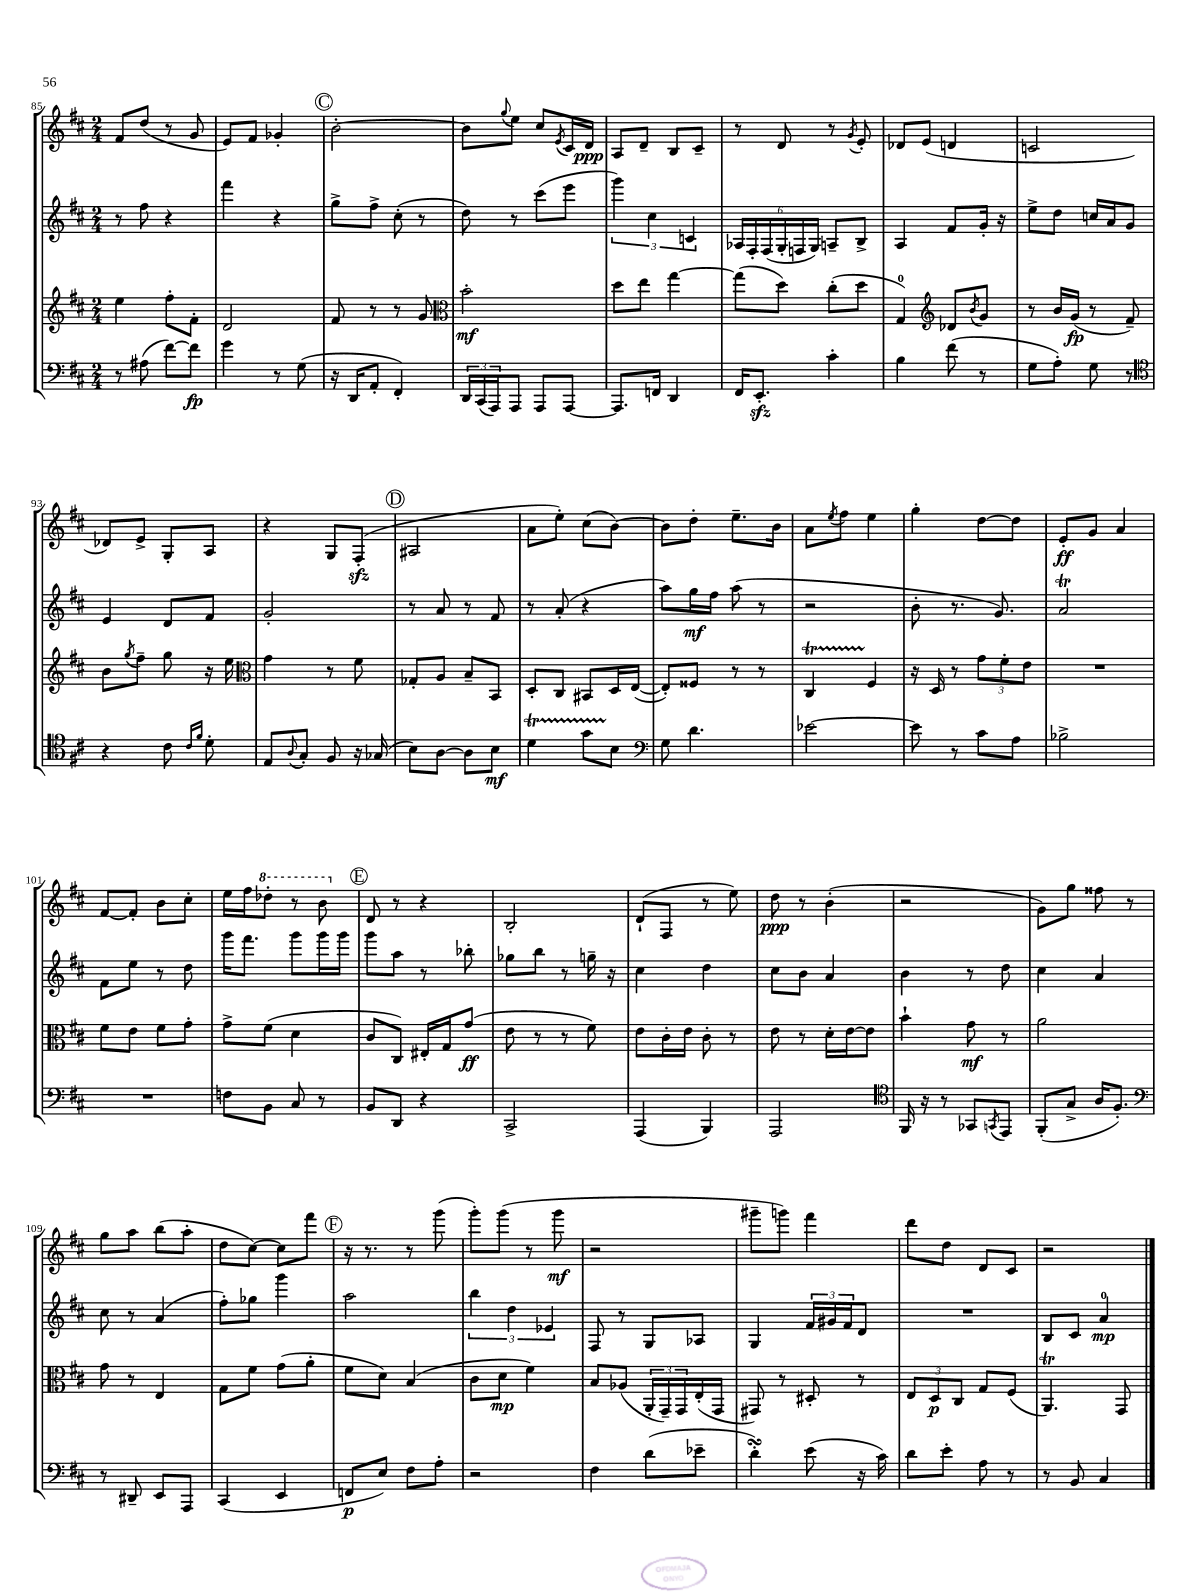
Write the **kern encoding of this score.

**kern	**kern	**kern	**kern
*staff4	*staff3	*staff2	*staff1
*clefF4	*clefG2	*clefG2	*clefG2
*k[f#c#]	*k[f#c#]	*k[f#c#]	*k[f#c#]
*M2/4	*M2/4	*M2/4	*M2/4
8r	4ee	8r	8f#
(8A#	.	8ff#	(8dd
[8f#)	8ff#'	4r	8r
8f#]	8f#'	.	8g
=	=	=	=
4g	2d	4fff#	8e)
.	.	.	8f#
8r	.	4r	4g-'
(8G	.	.	.
=	=	=	=
16r	8f#	8gg^	[2b'
16DD	.	.	.
8AA'	8r	8ff#^	.
4FF#')	8r	(8cc#'	.
.	8g	8r	.
=	=	=	=
*	*clefC3	*	*
24DD	2b'	8dd)	8b]
(24CC#	.	.	.
24AAA)	.	.	.
.	.	.	8qqgg
8AAA	.	8r	8ee
8AAA	.	(8ccc#	8cc#
.	.	.	8qe
[8AAA	.	8eee	16c#
.	.	.	16d
=	=	=	=
8.AAA]	8dd	6ggg)	8A
.	8ee	.	8d~
.	.	6cc#	.
16FF	.	.	.
4DD	[4gg	.	8B
.	.	6c	.
.	.	.	8c#~
=	=	=	=
16FF#	(8gg]	24A-	8r
.	.	24F#'	.
8.EE'	.	.	.
.	.	(24F#	.
.	8dd)	24G'	8d
.	.	24F	.
.	.	24G)	.
4c#'	(8cc#'	8A~	8r
.	.	.	8qg
.	8dd	8B^	8e'
=	=	=	=
4B	4G)	4A	8d-
.	.	.	(8e
*	*clefG2	*	*
(8f#	8d-	8f#	4d
.	8qb	.	.
8r	8g	16g'	.
.	.	16r	.
=	=	=	=
8G	8r	8ee^	2c
8A')	16b	8dd	.
.	(16g	.	.
8G	8r	16cc	.
.	.	16a	.
8r	8f#~)	8g	.
=	=	=	=
*clefC4	*	*	*
4r	8b	4e	8d-)
.	8qgg	.	.
.	8ff#~	.	8e^
8c#	8gg	8d	8G'
16qqc#	.	.	.
16qqf#	.	.	.
8d'	16r	8f#	8A
.	16ee	.	.
=	=	=	=
*	*clefC3	*	*
8E	4g	2g'	4r
8qqA	.	.	.
8G'	.	.	.
8F#	8r	.	8G
16r	8f#	.	(8F#'
(16G-	.	.	.
=	=	=	=
8B)	8G-'	8r	2A#
[8A	8A	8a	.
8A]	8B~	8r	.
8B	8BB	8f#	.
=	=	=	=
4d	8D'	8r	8a
.	8C#	(8a'	8ee')
8g	8BB#	4r	(8cc#
8B	16D	.	[8b)
.	([16E	.	.
=	=	=	=
*clefF4	*	*	*
8G	8E'])	8aa)	8b]
4.d	8F##	16gg	8dd'
.	.	16ff#	.
.	8r	(8aa	8.ee~
.	8r	8r	.
.	.	.	16b
=	=	=	=
[2e-	4C#	2r	8a
.	.	.	8qee
.	.	.	8ff#
.	4F#	.	4ee
=	=	=	=
8e-]	16r	8b'	4gg'
.	16D	.	.
8r	8r	8.r	.
8c#	12g	.	[8dd
.	.	8.g)	.
.	12f#'	.	.
8A	.	.	8dd]
.	12e	.	.
=	=	=	=
2B-^	2r	2a	8e'
.	.	.	8g
.	.	.	4a
=	=	=	=
2r	8f#	8f#	[8f#
.	8e	8ee	8f#']
.	8f#	8r	8b
.	8g'	8dd	8cc#'
=	=	=	=
8F	8g^	16ggg	16ee
.	.	8.fff#	16ff#
8BB	(8f#	.	8ddd-'
8C#	4d	8ggg	8r
8r	.	16ggg	8bb
.	.	16ggg	.
=	=	=	=
8BB	8c#	8ggg	8d
8DD	8C#)	8aa	8r
4r	16E#'	8r	4r
.	16G	.	.
.	(8g	8bb-'	.
=	=	=	=
2CC#^	8e	8gg-	2B'
.	8r	8bb	.
.	8r	8r	.
.	8f#)	16gg~	.
.	.	16r	.
=	=	=	=
(4AAA	8e	4cc#	(8d`
.	16c#'	.	8F#
.	16e	.	.
4BBB)	8c#'	4dd	8r
.	8r	.	8ee)
=	=	=	=
2AAA	8e	8cc#	8dd
.	8r	8b	8r
.	16d'	4a	(4b'
.	[16e	.	.
.	8e]	.	.
=	=	=	=
*clefC4	*	*	*
16FF#	4b`	4b	2r
16r	.	.	.
8r	.	.	.
8GG-	8g	8r	.
8qGG	.	.	.
8EE	8r	8dd	.
=	=	=	=
(8FF#'	2a	4cc#	8g)
8G^	.	.	8gg
16A	.	4a	8ff##
8.F#')	.	.	.
.	.	.	8r
=	=	=	=
*clefF4	*	*	*
8r	8g	8cc#	8gg
8DD#~	8r	8r	8aa
8EE	4E	(4a	(8bb
8AAA	.	.	8aa'
=	=	=	=
(4CC#	8G	8ff#')	8dd
.	8f#	8gg-	[8cc#)
4EE	(8g	4ggg	8cc#]
.	8a'	.	8fff#
=	=	=	=
8FF	8f#	2aa	16r
.	.	.	8.r
8E)	8d)	.	.
8F#	(4B	.	8r
8A'	.	.	(8ggg
=	=	=	=
2r	8c#	6bb	8ggg')
.	8d	.	(8ggg
.	.	6dd	.
.	4f#)	.	8r
.	.	6e-	.
.	.	.	8ggg
=	=	=	=
4F#	8B	8F#	2r
.	(8A-	8r	.
(8d	24AA'	8G	.
.	24GG~)	.	.
.	24GG	.	.
8e-~	(16E'	8A-	.
.	16GG	.	.
=	=	=	=
4d')	8GG#)	4G	8ggg#~
.	8r	.	8ggg)
(8e	8D#'	24f#	4fff#
.	.	24g#	.
.	.	24f#	.
16r	8r	8d	.
16c#)	.	.	.
=	=	=	=
8d	12E	2r	8ddd
.	12D	.	.
8e'	.	.	8dd
.	12C#	.	.
8A	8G	.	8d
8r	(8F#	.	8c#
=	=	=	=
8r	4.AA)	8B	2r
8BB	.	8c#	.
4C#	.	4a	.
.	8GG	.	.
==	==	==	==
*-	*-	*-	*-
